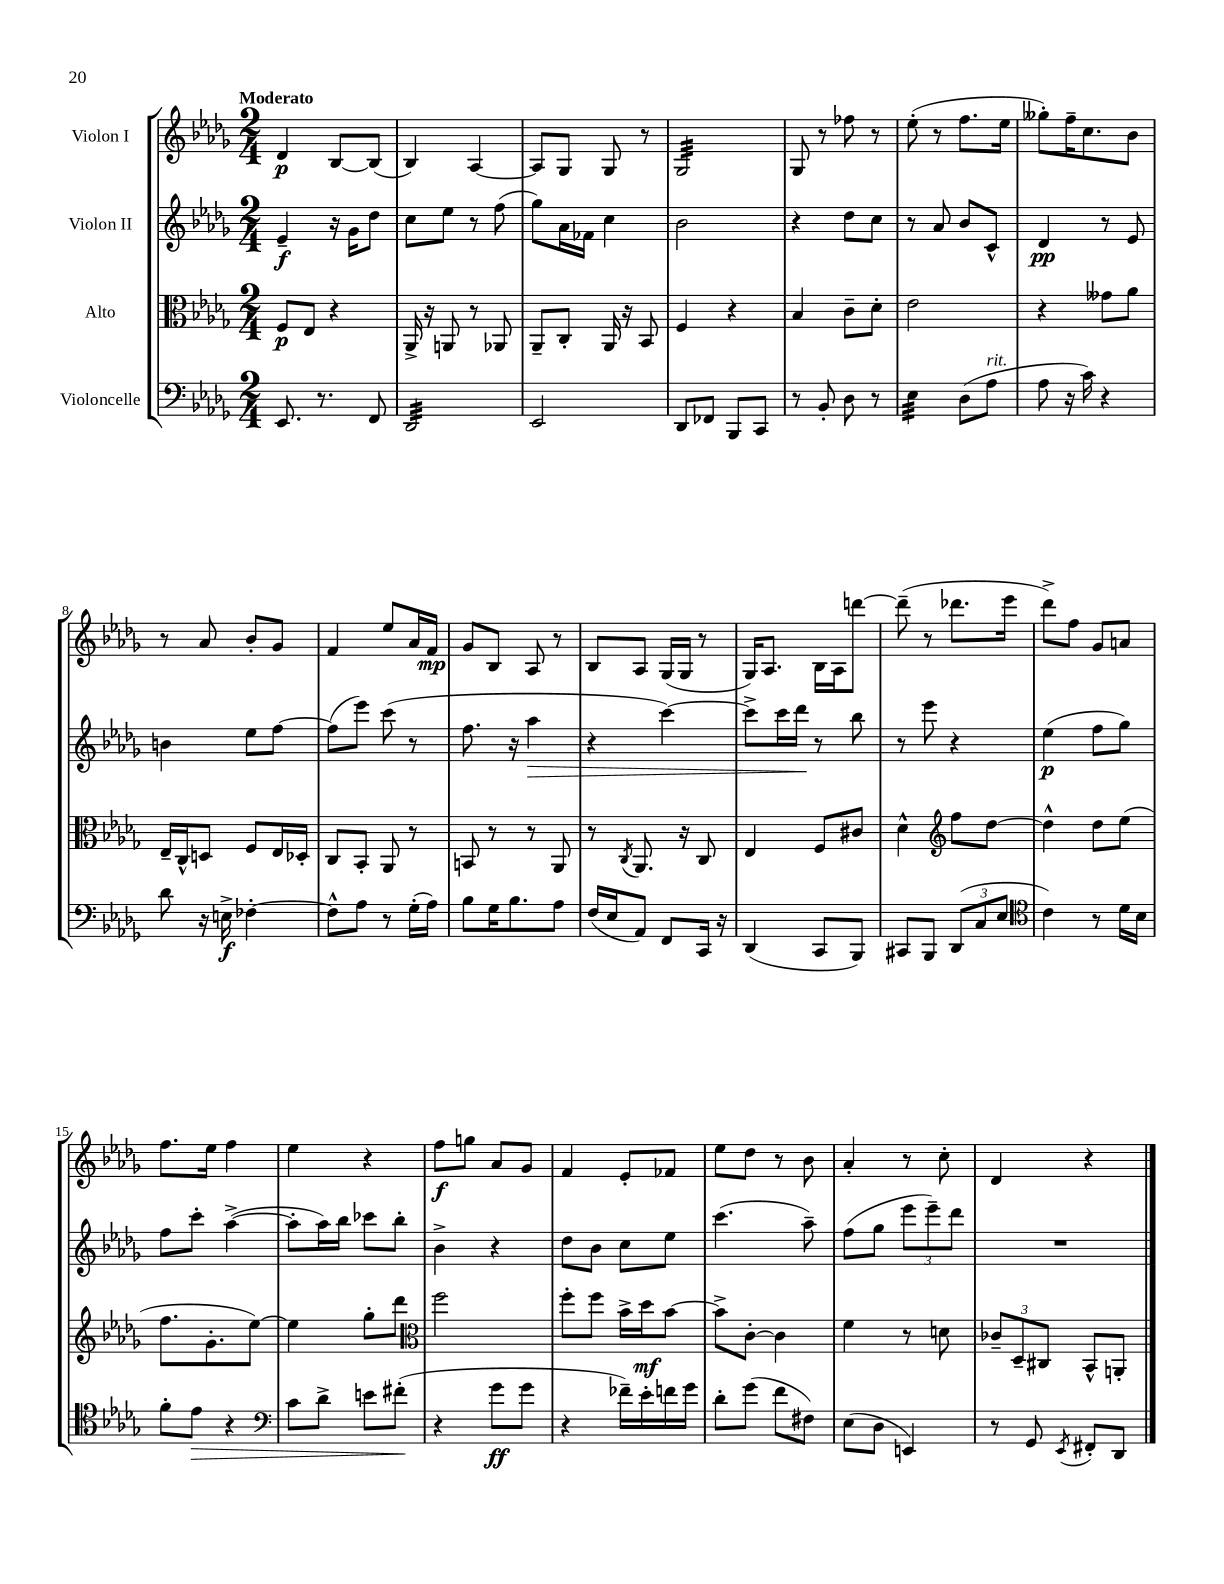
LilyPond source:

<<
\new StaffGroup <<
\new Staff = "s0" \with { instrumentName = "Violon I" } {
    \clef treble \key des \major \numericTimeSignature \time 2/4 \tempo "Moderato"
    des'4\p bes8~ bes8( |
    bes4) aes4~ |
    aes8 ges8 ges8 r8 |
    ges2:32 |
    ges8 r8 fes''8 r8 |
    ees''8-.( r8 f''8. ees''16 |
    geses''8-.) f''16-- c''8. bes'8 |
    r8 aes'8 bes'8-. ges'8 |
    f'4 ees''8 aes'16 f'16\mp |
    ges'8 bes8 aes8 r8 |
    bes8 aes8 ges16( ges16 r8 |
    ges16) aes8. bes16 aes16 d'''8~ |
    d'''8--( r8 des'''8. ees'''16 |
    des'''8->) f''8 ges'8 a'8 |
    f''8. ees''16 f''4 |
    ees''4 r4 |
    f''8\f g''8 aes'8 ges'8 |
    f'4 ees'8-. fes'8 |
    ees''8 des''8 r8 bes'8 |
    aes'4-. r8 c''8-. |
    des'4 r4 \bar "|." |
}
\new Staff = "s1" \with { instrumentName = "Violon II" } {
    \clef treble \key des \major \numericTimeSignature \time 2/4
    ees'4--\f r16 ges'16 des''8 |
    c''8 ees''8 r8 f''8( |
    ges''8) aes'16 fes'16 c''4 |
    bes'2 |
    r4 des''8 c''8 |
    r8 aes'8 bes'8 c'8-^ |
    des'4\pp r8 ees'8 |
    b'4 ees''8 f''8~ |
    f''8( ees'''8) c'''8( r8 |
    f''8. r16 aes''4\> |
    r4 c'''4~) |
    c'''8-> c'''16 des'''16\! r8 bes''8 |
    r8 ees'''8 r4 |
    ees''4\p( f''8 ges''8) |
    f''8 c'''8-. aes''4~->( |
    aes''8-. aes''16) bes''16 ces'''8 bes''8-. |
    bes'4-> r4 |
    des''8 bes'8 c''8 ees''8 |
    c'''4.( aes''8--) |
    f''8( ges''8 \tuplet 3/2 { ees'''8 ees'''8--) des'''8 } |
    R2 \bar "|." |
}
\new Staff = "s2" \with { instrumentName = "Alto" } {
    \clef alto \key des \major \numericTimeSignature \time 2/4
    f8\p ees8 r4 |
    aes,16-> r16 a,8 r8 aes,8 |
    aes,8-- c8-. aes,16 r16 bes,8 |
    f4 r4 |
    bes4 c'8-- des'8-. |
    ees'2 |
    r4 geses'8 aes'8 |
    ees16-- c16-^ d8 f8 ees16 des16-. |
    c8 bes,8-. aes,8 r8 |
    b,8 r8 r8 aes,8 |
    r8 \acciaccatura { c8 } aes,8. r16 c8 |
    ees4 f8 cis'8 |
    des'4-^ \clef treble f''8 des''8~ |
    des''4-^ des''8 ees''8( |
    f''8. ges'8.-. ees''8~) |
    ees''4 ges''8-. des'''8 |
    \clef alto f''2 |
    f''8-. f''8 bes'16-> des''16\mf bes'8~ |
    bes'8-> c'8~-. c'4 |
    f'4 r8 d'8 |
    \tuplet 3/2 { ces'8-- des8-- cis8 } bes,8-^ a,8-. \bar "|." |
}
\new Staff = "s3" \with { instrumentName = "Violoncelle" } {
    \clef bass \key des \major \numericTimeSignature \time 2/4
    ees,8. r8. f,8 |
    des,2:32 |
    ees,2 |
    des,8 fes,8 bes,,8 c,8 |
    r8 bes,8-. des8 r8 |
    ees4:32 des8( aes8^\markup { \italic "rit." } |
    aes8 r16 c'16) r4 |
    des'8 r16 e16->\f fes4~-. |
    fes8-^ aes8 r8 ges16-.( aes16) |
    bes8 ges16 bes8. aes8 |
    f16( ees16 aes,8) f,8 c,16 r16 |
    des,4( c,8 bes,,8) |
    cis,8 bes,,8 \tuplet 3/2 { des,8( c8 ees8 } |
    \clef tenor c'4) r8 des'16 bes16 |
    f'8-. ees'8\> r4 |
    \clef bass c'8 des'8-> e'8 fis'8-.\!( |
    r4 ges'8\ff ges'8 |
    r4 fes'16--) ees'16-. f'16 ges'16 |
    des'8-. ges'8( f'8 fis8) |
    ees8( des8 e,4) |
    r8 ges,8 \acciaccatura { ees,8 } fis,8-. des,8 \bar "|." |
}
>>
>>
